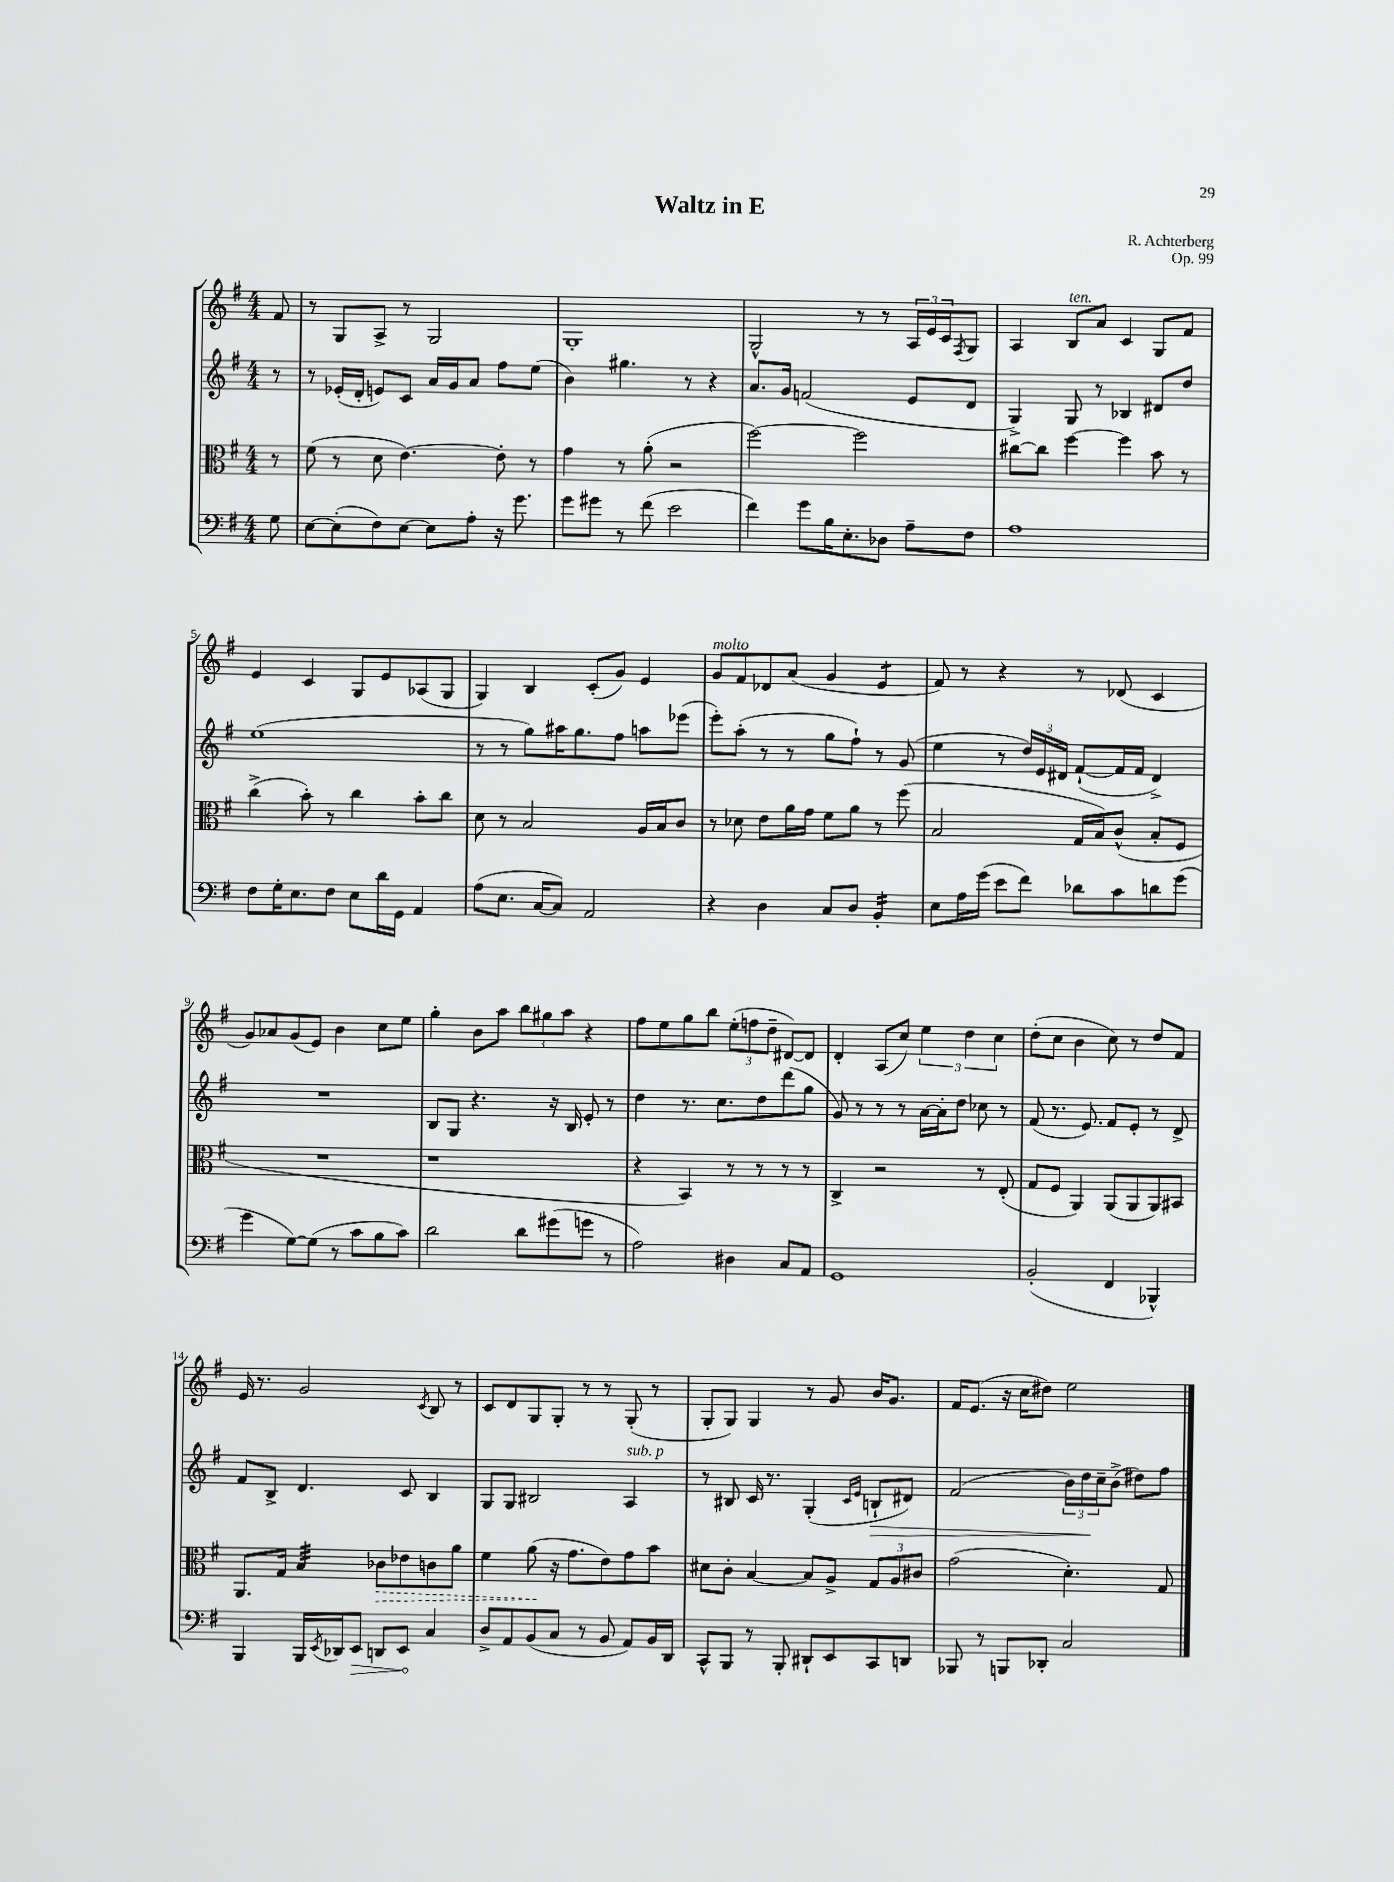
\header { title = "Waltz in E" composer = "R. Achterberg" opus = "Op. 99" }
<<
\new StaffGroup <<
\new Staff = "s0" {
    \clef treble \key g \major \numericTimeSignature \time 4/4 \partial 8
    fis'8 |
    r8 g8 a8-> r8 g2 |
    g1-. |
    g2-^ r8 r8 \tuplet 3/2 { a16 e'16 c'16 } \acciaccatura { fis8 } g8 |
    a4 b8^\markup { \italic "ten." } a'8 c'4 g8 fis'8 |
    e'4 c'4 g8 e'8 aes8( g8 |
    g4) b4 c'8-.( g'8) e'4 |
    g'8^\markup { \italic "molto" } fis'8 des'8 a'8( g'4 e'4:8 |
    fis'8) r8 r4 r8 des'8( c'4 |
    g'8) aes'8 g'8( e'8) b'4 c''8 e''8 |
    g''4-. b'8 a''8 \tuplet 3/2 { b''8 gis''8 a''8 } r4 |
    fis''8 e''8 g''8 b''8 \tuplet 3/2 { e''8-.( f''8 d''8-- } dis'8~) dis'8 |
    d'4-. a8( c''8) \tuplet 3/2 { e''4 d''4 c''4 } |
    d''8-.( c''8 b'4 c''8) r8 d''8 fis'8 |
    e'16 r8. g'2 \acciaccatura { c'8 } b8 r8 |
    c'8 d'8 g8 g8-. r8 r8 g8-.( r8 |
    g8-. g8) g4 r8 g'8 b'16 g'8. |
    fis'16 e'8.( r16 c''16 dis''8) e''2 \bar "|." |
}
\new Staff = "s1" {
    \clef treble \key g \major \numericTimeSignature \time 4/4 \partial 8
    r8 |
    r8 ees'16-.( d'16-. e'8) c'8 a'16 g'16 a'8 fis''8 e''8( |
    b'4) gis''4. r8 r4 |
    a'8. g'16 f'2( e'8 d'8 |
    g4->) g8 r8 bes4 dis'8 d''8 |
    e''1( |
    r8 r8 g''8) ais''16 g''8. fis''8 a''8 ees'''8( |
    e'''8-.) a''8-.( r8 r8 g''8 fis''8-!) r8 g'8( |
    e''4 r8 \tuplet 3/2 { d''16) e'16 dis'16 } fis'8~-!( fis'16 fis'16 dis'4->) |
    R1 |
    b8 g8 r4. r16 b16 e'8-. r8 |
    d''4 r8. c''8. d''8 d'''8( g''8 |
    g'8) r8 r8 r8 a'16~ a'16-. d''8 ces''8 r8 |
    fis'8( r8. e'8.) fis'8 e'8-. r8 d'8-> |
    fis'8 b8-> d'4. c'8 b4 |
    g8 g8 bis2 a4^\markup { \italic "sub. p" } |
    r8 bis8 c'16 r8. g4-.( \grace { c'16 e'16 } b8-!\> dis'8) |
    fis'2( \tuplet 3/2 { b'16) d''16\! c''16-- } b'8->( dis''8) fis''8 \bar "|." |
}
\new Staff = "s2" {
    \clef alto \key g \major \numericTimeSignature \time 4/4 \partial 8
    r8 |
    fis'8( r8 d'8 e'4.~) e'8-. r8 |
    g'4 r8 a'8-.( r2 |
    fis''2~) fis''2 |
    cis''8~ cis''8 fis''4~ fis''4 b'8 r8 |
    c''4->( b'8-.) r8 c''4 b'8-. c''8 |
    d'8 r8 b2 a16 b16 c'8 |
    r8 des'8 e'8 a'16 g'16 fis'8 a'8 r8 fis''8( |
    b2 g16 b16) c'8-^( b8-. fis8 |
    R1 |
    r1 |
    r4 b,4) r8 r8 r8 r8 |
    c4-> r2 r8 e8-.( |
    g8 fis8 a,4) a,8( a,8 a,8) bis,8 |
    a,8. g16 b4:32 \once \override Hairpin.style = #'dashed-line ces'8\> ees'8 c'8 a'8 |
    fis'4 a'8\!( r16 g'8. e'8) g'8 b'8 |
    dis'8 c'8-. b4~ b8 a8-> \tuplet 3/2 { g8 a8 cis'8 } |
    g'2( d'4.-.) g8 \bar "|." |
}
\new Staff = "s3" {
    \clef bass \key g \major \numericTimeSignature \time 4/4 \partial 8
    g8 |
    e8~ e8-.( fis8) e8~ e8 a8-. r16 g'8. |
    g'8 gis'8 r8 fis'8( e'2 |
    fis'4) g'8 b16 e8.-. des8 a8-- fis8 |
    a1 |
    fis8 g16-. e8. fis8 e8 d'16 g,16 a,4 |
    a8( e8. c16~ c8) a,2 |
    r4 d4 c8 d8 b,4:16-. |
    e8 a16 g'16( e'8 fis'8) des'8 c'8 d'8 g'8( |
    g'4 g8~) g8( r8 c'8 b8 c'8) |
    d'2 d'8 gis'8( g'8 r8 |
    a2) dis4 c8 a,8 |
    g,1 |
    b,2-.( fis,4 bes,,4-^) |
    b,,4 b,,16 \acciaccatura { e,8 } des,16 \once \override Hairpin.circled-tip = ##t e,8\> d,8 e,8\! c4 |
    d8-> a,8 b,8( c8 r8 b,8 a,8) b,16 d,16 |
    c,8-^ b,,8 r8 b,,8-. dis,8-! e,8 c,8 d,8 |
    bes,,8 r8 b,,8 des,8-. c2 \bar "|." |
}
>>
>>
